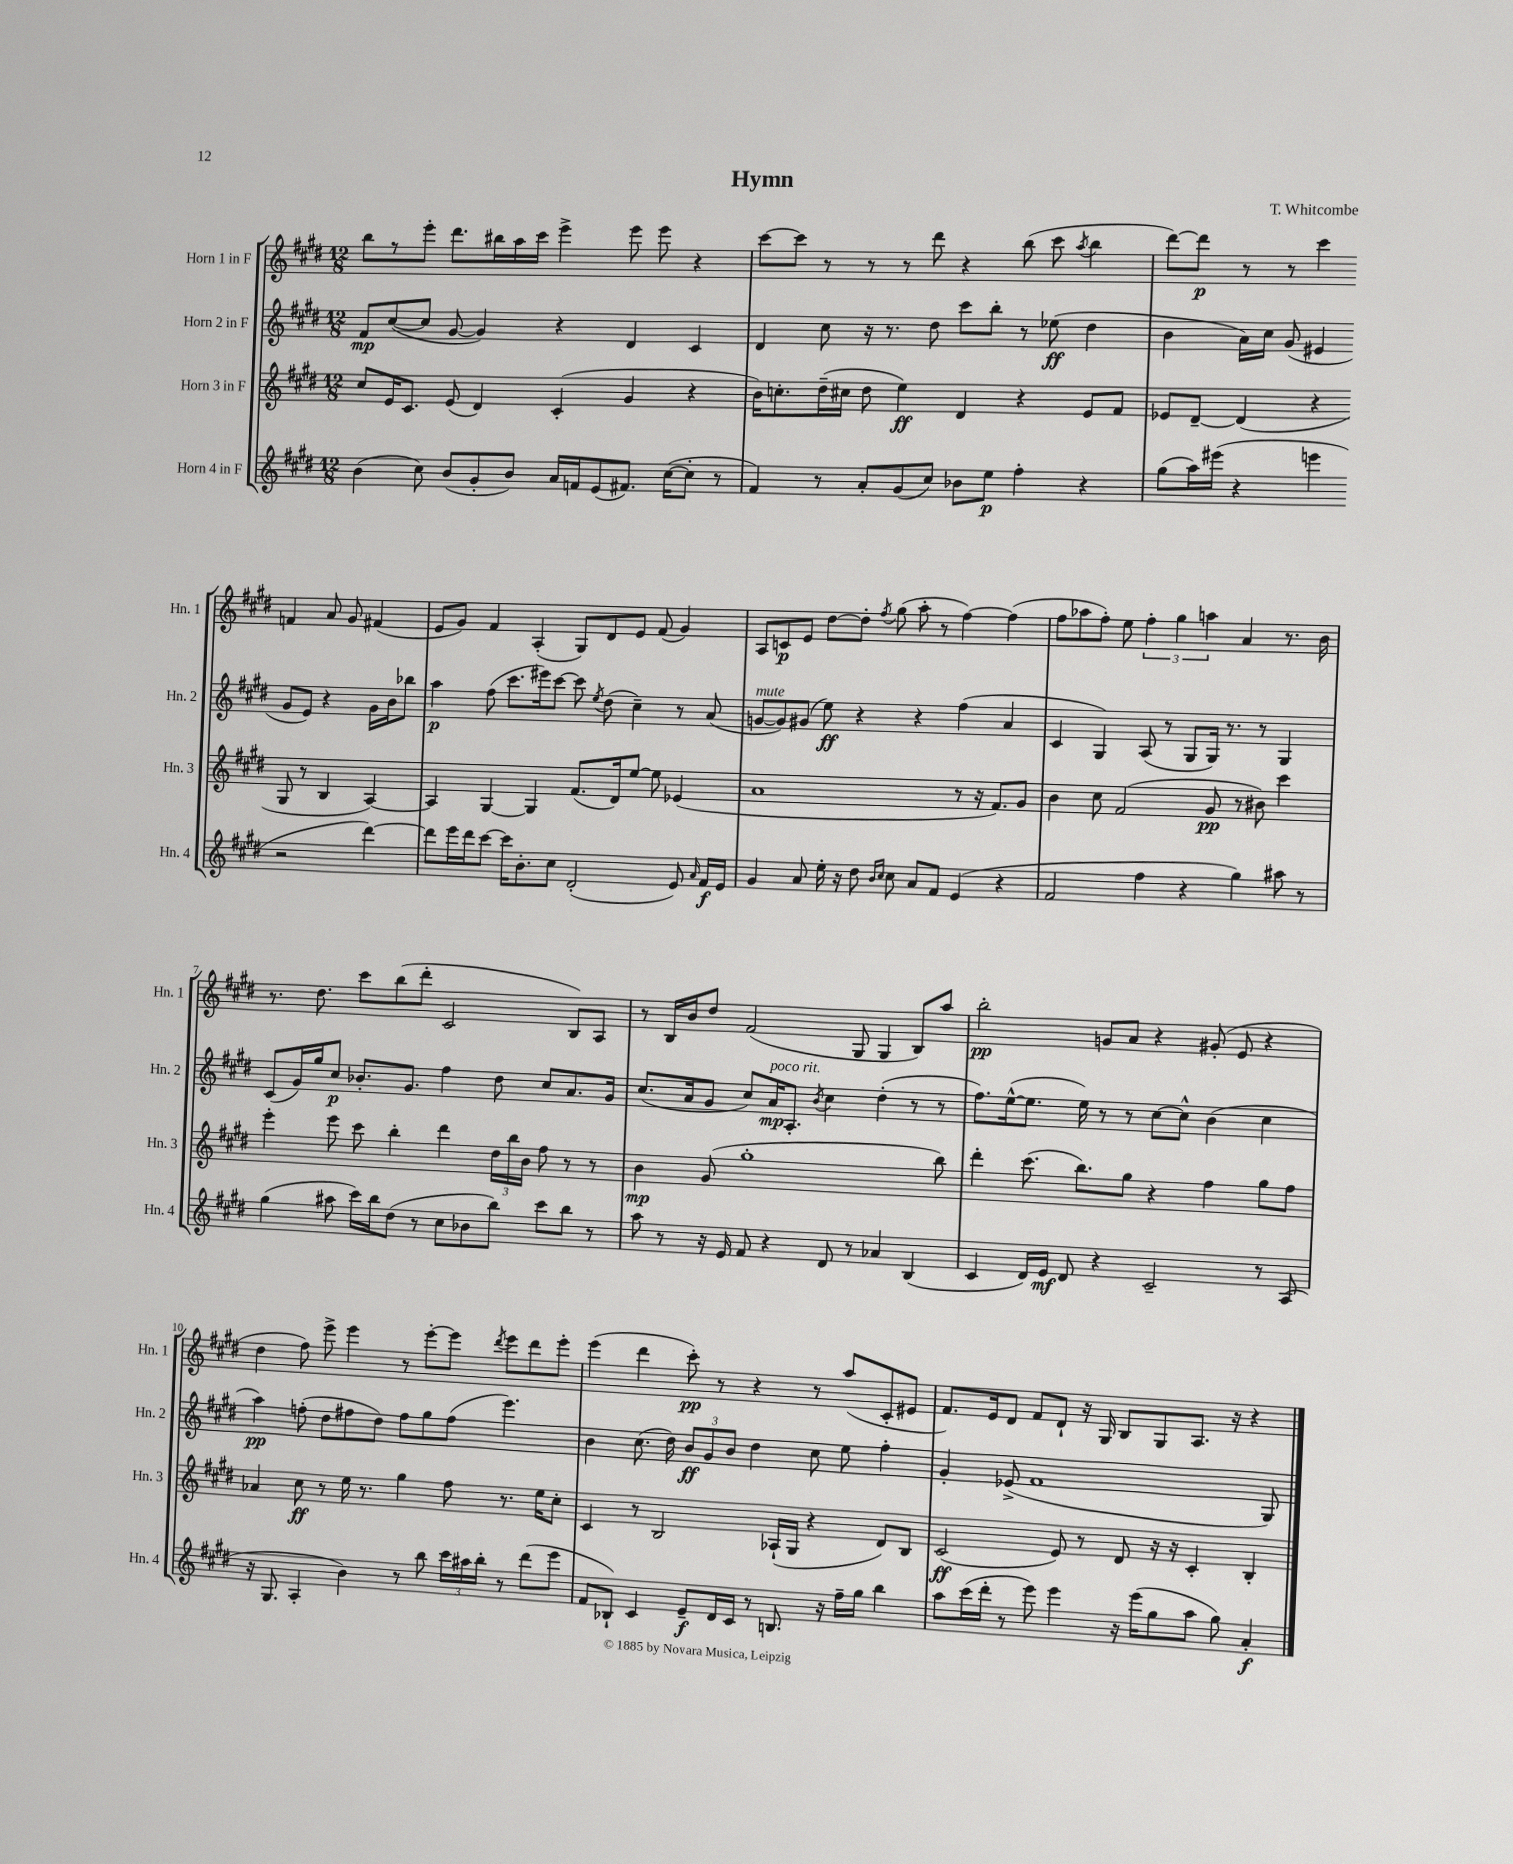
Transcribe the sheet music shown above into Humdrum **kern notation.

**kern	**kern	**kern	**kern
*staff4	*staff3	*staff2	*staff1
*clefG2	*clefG2	*clefG2	*clefG2
*k[f#c#g#d#]	*k[f#c#g#d#]	*k[f#c#g#d#]	*k[f#c#g#d#]
*M12/8	*M12/8	*M12/8	*M12/8
(4b	8cc#	8f#	8bb
.	16e	([8cc#	8r
.	8.c#	.	.
8cc#)	.	8cc#]	8eee'
(8b	(8e	[8g#	8.ddd#
8g#'	4d#)	4g#])	.
.	.	.	16bb#
8b)	.	.	16aa
.	.	.	16ccc#
16a	(4c#'	4r	4eee^
16f	.	.	.
(8e	.	.	.
8.f#)	4g#	4d#	8eee
.	.	.	8eee
([16cc#	.	.	.
8cc#']	4r	4c#	4r
8r	.	.	.
=	=	=	=
4f#)	16b)	4d#	[8ccc#
.	8.cc'	.	.
.	.	.	8ccc#]
8r	(16dd#~	8cc#	8r
.	16cc#	.	.
8a'	8dd#	16r	8r
.	.	8.r	.
(8g#	4ee)	.	8r
8cc#)	.	8dd#	8ddd#
8b-	4d#	8ccc#	4r
8ee	.	8bb'	.
4ff#'	4r	8r	(8bb
.	.	(8ee-	8ccc#
.	.	.	8qaa
4r	8e	4dd#	4bb
.	8f#	.	.
=	=	=	=
(8gg#	8e-	4b	[8ddd#)
16aa)	[8d#~	.	8ddd#]
(16eee#	.	.	.
4r	(4d#]	16a)	8r
.	.	16cc#	.
.	.	(8g#	8r
4eee	4r	4e#	4ccc#
2r	8G#	8g#	4f
.	8r	8e#)	.
.	4B	4r	8a
.	.	.	8g#
[4ddd#)	[4A)	16g#	(4f#
.	.	16b	.
.	.	8bb-	.
=	=	=	=
8ddd#]	4A]	4aa	8e
16eee	.	.	8g#)
16ddd#	.	.	.
[8ccc#	[4G#	(8ff#	4f#
16ccc#]	.	8.ccc#	.
8.b'	.	.	.
.	4G#]	.	(4A'
.	.	16eee#)	.
8cc#	.	[8ccc#	.
(2d#'	(8.f#	8ccc#]	8G#)
.	.	8qee	.
.	.	(8dd#	8d#
.	16d#)	.	.
.	[8ee	4cc#~)	8e
.	8ee]	.	(8f#
8e)	(4e-	8r	4g#)
16qqa	.	.	.
16f#	.	(8a	.
16e	.	.	.
=	=	=	=
4g#	1a	[8g	8A
.	.	8g])	8c
8a	.	(8g#	8e
16ee'	.	8ee)	[8dd#
16r	.	.	.
8dd#	.	4r	8dd#']
16qqb	.	.	.
16qqcc#	.	.	8qff#
8cc#	.	.	(8gg#
8a	.	4r	8aa'
8f#	.	.	8r
(4e	8r	(4ff#	[4ff#)
.	16r	.	.
.	8.f#)	.	.
4r	.	4a	(4ff#]
.	8g#	.	.
=	=	=	=
2f#	4b	4c#	8ff#
.	.	.	8aa-
.	8cc#	4G#)	8ff#')
.	(2f#	.	8ee
4ff#	.	(8A	6ff#'
.	.	8r	.
.	.	.	6gg#
4r	.	8G#	.
.	.	.	6aa
.	8g#	16G#)	.
.	.	8.r	.
4gg#)	8r	.	4a
.	8b#)	8r	.
8aa#	4ccc#	4G#	8.r
8r	.	.	.
.	.	.	16b
=	=	=	=
(4gg#	4eee'	(8c#	8.r
.	.	16g#)	.
.	.	16gg#	8.dd#
8aa#	8eee	8cc#	.
16ccc#)	8ccc#	8.b-'	8ccc#
16bb	.	.	.
(8dd#	4bb'	.	(8bb
.	.	8.g#	.
8r	.	.	8ddd#'
8cc#	4ddd#	4ff#	2c#
8b-	.	.	.
8bb)	24dd#	8dd#	.
.	24bb	.	.
.	24b	.	.
8ccc#	8ff#	8cc#	.
8bb	8r	8.a	8B)
8r	8r	.	8A
.	.	16g#	.
=	=	=	=
8aa	4b	(8.cc#	8r
8r	.	.	16B
.	.	16a	16b
16r	(8g#	8g#	8dd#
16e	.	.	.
8f#	1gg#'	8cc#)	(2f#
4r	.	16a	.
.	.	8.A'	.
.	.	8qb	.
8d#	.	4cc#	.
8r	.	.	8G#
4a-	.	(4dd#'	4G#
(4B	.	8r	8B)
.	8bb)	8r	8aa
=	=	=	=
4c#	4ddd#'	8.ff#)	2bb'
.	.	([16ee^^	.
16d#)	(8.ccc#	8.ee]	.
16e	.	.	.
8d#	.	.	.
.	8.bb)	16ee)	.
4r	.	8r	8g
.	8gg#	8r	8a
2c#~	4r	[8cc#	4r
.	.	8cc#^^]	.
.	4ff#	(4b	(8g#'
.	.	.	8e
8r	8gg#	4cc#	4r
(8A	8ff#	.	.
=	=	=	=
16r	4a-	4aa)	4dd#
8.G#	.	.	.
4A'	8cc#	(8ff'	8ff#)
.	8r	8dd#	8eee^
4b)	16ee	8ff#	4eee
.	8.r	.	.
.	.	8dd#)	.
8r	4gg#	8ff#	8r
8bb	.	8gg#	[8eee'
24ccc#	8ff#	(8ff#	8eee]
24aa#	.	.	.
24bb'	.	.	.
.	.	.	8qddd#
8r	8.r	4.eee)	8eee
(8ddd#	.	.	8ddd#
.	16ee	.	.
8eee	8cc#'	.	8eee'
=	=	=	=
8f#	4c#	4b	(4eee
8B-`)	.	.	.
4c#	8r	(8.cc#	4ddd#
.	2B	.	.
.	.	16dd#)	.
8e~	.	12b	8ccc#')
.	.	12g#	.
16d#	.	.	8r
.	.	12b	.
16c#	.	.	.
8r	.	4dd#	4r
8.B	(16A-`	.	.
.	16G#	.	.
.	4r	8cc#	8r
16r	.	.	.
16ff#~	.	8ee	(8aa
16gg#	.	.	.
4bb	8d#)	4ff#'	8c#'
.	8B	.	8e#
=	=	=	=
8aa	(2c#	4g#'	8.f#)
(16ccc#	.	.	.
16ddd#'	.	.	16e
8r	.	(8e-^	8d#
8eee)	.	1f#	8f#
4eee	8e)	.	8d#`
.	8r	.	16r
.	.	.	16G#
16r	8d#	.	8B
(16eee	.	.	.
8gg#	16r	.	8G#
.	16r	.	.
8aa	4c#'	.	8.A
8gg#)	.	.	.
.	.	.	16r
4a'	4B'	.	4r
.	.	8G#)	.
==	==	==	==
*-	*-	*-	*-
